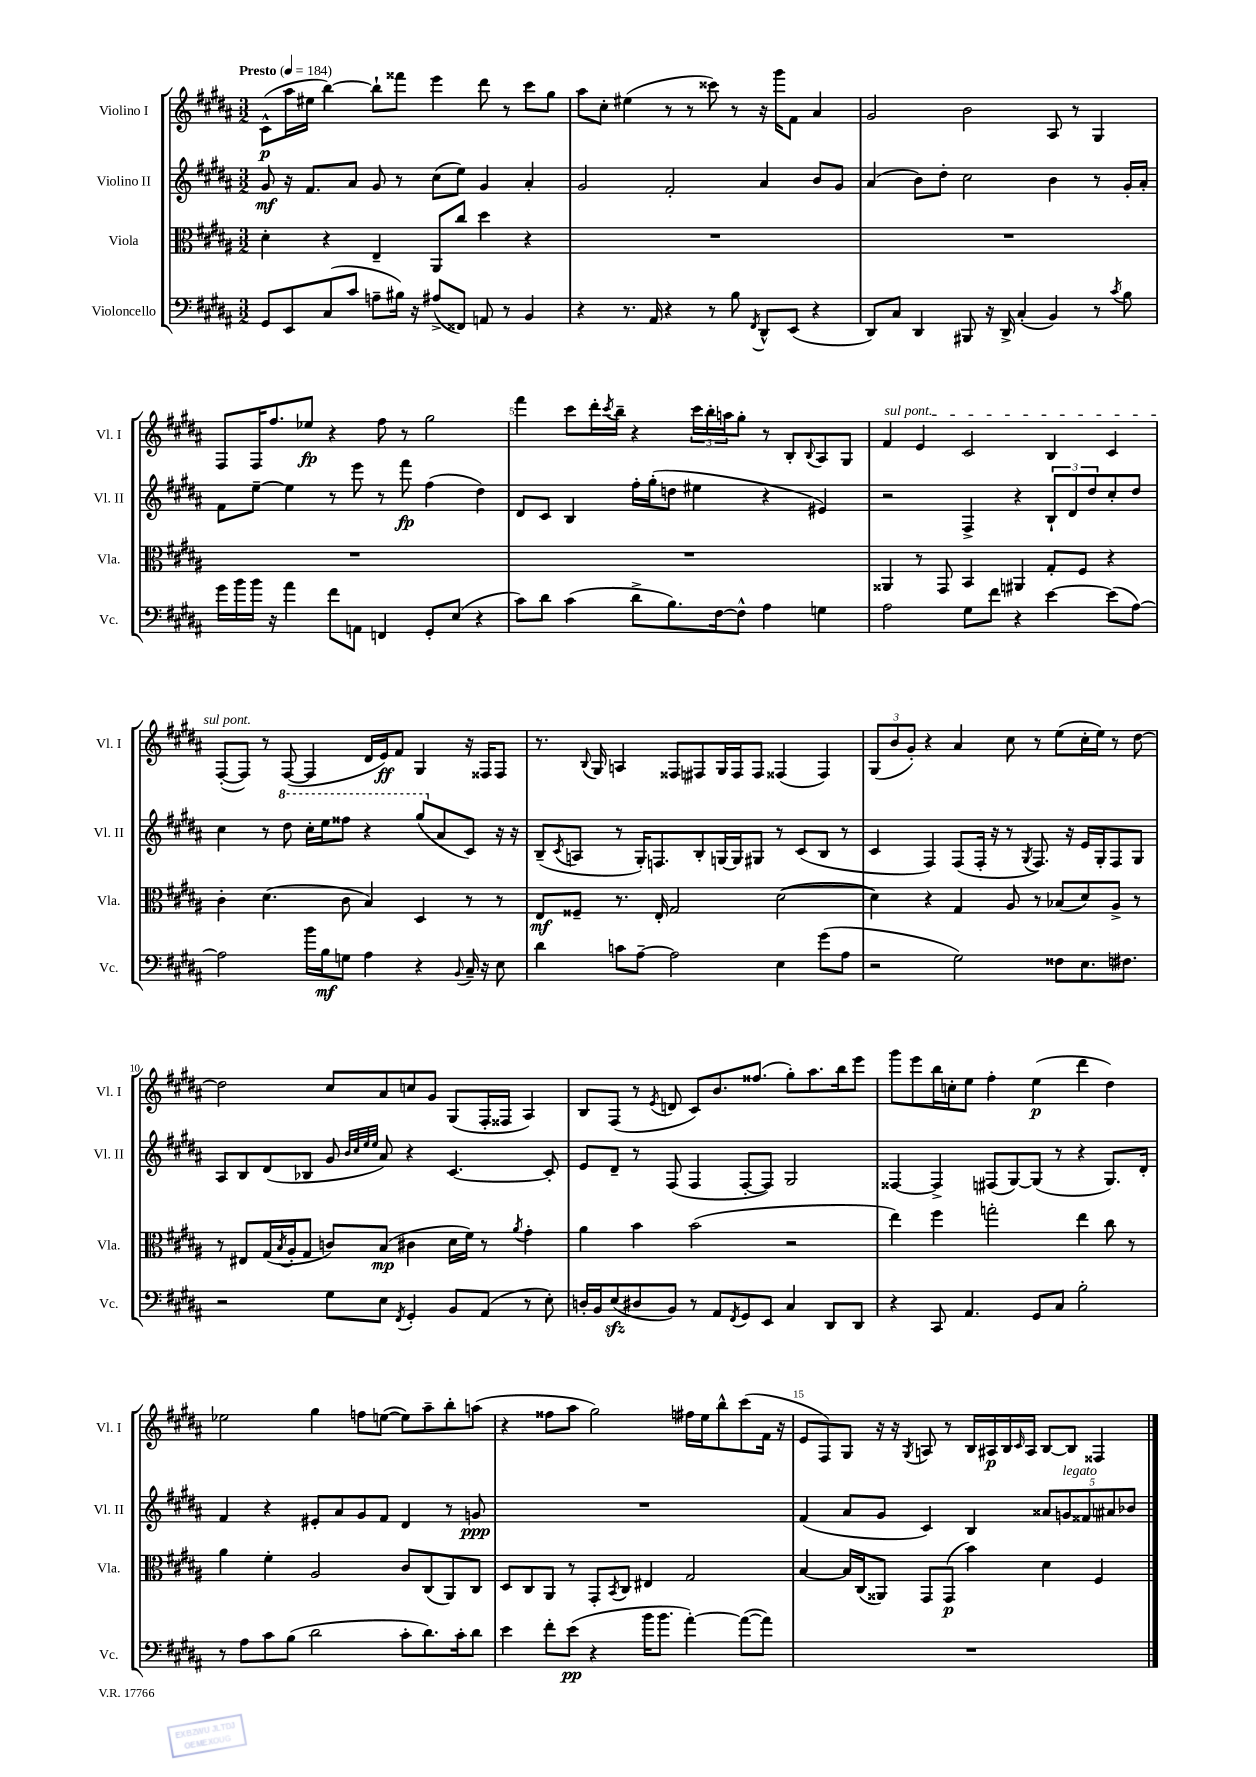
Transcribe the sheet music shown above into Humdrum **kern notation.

**kern	**kern	**kern	**kern
*staff4	*staff3	*staff2	*staff1
*clefF4	*clefC3	*clefG2	*clefG2
*k[f#c#g#d#a#]	*k[f#c#g#d#a#]	*k[f#c#g#d#a#]	*k[f#c#g#d#a#]
*M3/2	*M3/2	*M3/2	*M3/2
*MM184	*MM184	*MM184	*MM184
8GG#	4d#'	8g#	(8c#^^
8EE	.	16r	16aa#
.	.	8.f#	16ee#
(8C#	4r	.	[4bb)
8c#	.	8a#	.
8A~	4E~	8g#	8bb`]
16B#)	.	8r	8fff##
16r	.	.	.
(8A#^	8AA#	(8cc#	4eee
8FF##)	8cc#	8ee)	.
8AA	4dd#	4g#	8ddd#
8r	.	.	8r
4BB	4r	4a#'	8ccc#
.	.	.	8gg#
=	=	=	=
4r	1.r	2g#	8aa#
.	.	.	8cc#'
8.r	.	.	(4ee#
16AA#	.	.	.
4r	.	2f#'	8r
.	.	.	8r
8r	.	.	8ccc##)
8B	.	.	8r
8qFF#	.	.	.
8DD#^^	.	4a#	16r
.	.	.	16ggg#
(8EE	.	.	8f#
4r	.	8b	4a#
.	.	8g#	.
=	=	=	=
8DD#)	1.r	(4a#	2g#
8C#	.	.	.
4DD#	.	8b)	.
.	.	8dd#'	.
8BBB#	.	2cc#	2b
16r	.	.	.
16DD#^	.	.	.
(4C#'	.	.	.
4BB)	.	4b	8A#
.	.	.	8r
8r	.	8r	4G#
8qc#	.	.	.
8B	.	16g#'	.
.	.	16a#'	.
=	=	=	=
16g#	1.r	8f#	8F#
16b	.	.	.
16b	.	[8ee~	16F#
16r	.	.	8.ff#
4a#	.	4ee]	.
.	.	.	8ee-
8f#	.	8r	4r
8AA	.	8eee	.
4FF	.	8r	8ff#
.	.	8fff#	8r
8GG#'	.	(4ff#	2gg#
(8E	.	.	.
4r	.	4dd#)	.
=	=	=	=
8c#)	1.r	8d#	4fff#
8d#	.	8c#	.
(4c#	.	4B	8ccc#
.	.	.	16ddd#'
.	.	.	8qccc#
.	.	.	16bb~
8d#^	.	16ff#'	4r
.	.	(16gg#'	.
8.B)	.	8dd	.
.	.	4ee#	24ccc#
.	.	.	24bb'
[16F#	.	.	.
.	.	.	24aa
8F#^^]	.	.	8gg#'
4A#	.	4r	8r
.	.	.	8B'
.	.	.	8qqB
4G	.	4e#)	8A#
.	.	.	8G#
=	=	=	=
2A#	4AA##	2r	4f#
.	8r	.	4e
.	8GG#	.	.
8G#	4BB	4F#^	2c#
8f#	.	.	.
4r	4AA#	4r	.
[4e	8G#'	12B`	4B
.	.	12d#	.
.	8F#	.	.
.	.	12dd#	.
(8e]	4r	8cc#'	4c#
[8A#)	.	8dd#	.
=	=	=	=
2A#]	4c#'	4cc#	([8F#'
.	.	.	8F#])
.	(4.d#	8r	8r
.	.	8ddd#	([8F#
16b	.	16ccc#'	4F#]
16B	.	16eee	.
8G	8c#	8fff##	.
4A#	4B)	4r	16d#
.	.	.	16e)
.	.	.	8f#
4r	4D#	(8ggg#	4G#
.	.	8a#	.
8qqBB	.	.	.
16C#~	8r	8c#)	16r
16r	.	.	16F##
8E	8r	16r	8F##
.	.	16r	.
=	=	=	=
4d#	8E	(8B~	8.r
.	.	8qc#	.
.	8F##~	8A	.
.	.	.	8qqB
.	.	.	16G#
8c	8.r	8r	4A
[8A#~	.	16G#')	.
.	16E'	8.F	.
2A#]	2G#	.	8F##
.	.	8B'	8F#
.	.	[16G	16G#
.	.	16G]	16F#
.	.	8G#	8F#
4E	([2d#	8r	(4F##
.	.	(8c#	.
(8g#	.	8B	4F##)
8A#	.	8r	.
=	=	=	=
2r	4d#])	4c#	(12G#
.	.	.	12b
.	.	.	12g#')
.	4r	4F#)	4r
2G#)	4G#	(8F#	4a#
.	.	16F#'	.
.	.	16r	.
.	8A#	8r	8cc#
.	.	8qG#	.
.	8r	8.F#)	8r
8F##	(8B-	.	(8ee
.	.	16r	.
8.E	8d#)	16e	16cc#'
.	.	16G#'	16ee)
.	8A#^	8F#	8r
8.F#	.	.	.
.	8r	8G#	[8dd#
=	=	=	=
2r	8r	8A#	2dd#]
.	8E#	8B	.
.	(16G#	(8d#	.
.	8qB	.	.
.	16A#'	.	.
.	8G#	8B-	.
8G#	8c)	8g#	8cc#
.	.	32qqb	.
.	.	32qqcc#	.
.	.	32qqee	.
.	.	32qqee	.
8E	(8B	8a#)	8a#
8qFF#	.	.	.
4GG#'	4c#	4r	8cc
.	.	.	8g#
8BB	16d#	[4.c#	(8G#
.	16f#)	.	.
(8AA#	8r	.	16F#'
.	.	.	16F##
.	8qa#	.	.
8r	4g#'	.	4A#)
8E')	.	8c#']	.
=	=	=	=
16D'	4a#	8e	8B
16BB	.	.	.
(8E	.	8d#~	(8F#
8D#	4b	8r	8r
.	.	.	8qe
8BB)	.	(8F#	8d
8r	(2b	4F#	8c#)
8AA#	.	.	8.b
8qFF#	.	.	.
8GG#	.	[8F#'	.
.	.	.	(8.ff##
8EE	.	8F#])	.
4C#	2r	2G#	8gg#')
.	.	.	8.aa#
8DD#	.	.	.
.	.	.	16bb
8DD#	.	.	8eee
=	=	=	=
4r	4ee)	[4F##	8ggg#
.	.	.	8eee
8CC#	4ff#	4F##^]	16bb
.	.	.	16cc'
4.AA#	.	.	8ee
.	2gg'	(8F#	4ff#'
.	.	[8G#)	.
8GG#	.	(8G#]	(4ee
8C#	.	8r	.
2B'	4ee	4r	4ddd#
.	8cc#	8.G#)	4dd#)
.	8r	.	.
.	.	16d#'	.
=	=	=	=
8r	4a#	4f#	2ee-
8A#	.	.	.
8c#	4f#'	4r	.
(8B	.	.	.
2d#	2A#	8e#'	4gg#
.	.	8a#	.
.	.	8g#	8ff
.	.	8f#	([8ee
8c#'	8c#	4d#	8ee])
8.d#)	(8C#	.	8aa#~
.	8AA#)	8r	8bb'
16c#'	.	.	.
8d#	8C#	8g	(8aa
=	=	=	=
4e	8D#	1.r	4r
.	8C#	.	.
8f#'	8AA#	.	8ff##
(8e	8r	.	8aa#
4r	8GG#'	.	2gg#)
.	8qBB	.	.
.	8C#	.	.
16b	4E#	.	.
8.b	.	.	.
[4a#')	2G#	.	16ff#
.	.	.	16ee
.	.	.	8bb^^
(8a#_	.	.	(8ccc#
8a#])	.	.	16f#
.	.	.	16r
=	=	=	=
1.r	[4B	(4f#	8e
.	.	.	8F#)
.	16B]	8a#	8G#
.	(16C#	.	.
.	8AA##)	8g#	16r
.	.	.	16r
.	.	.	8qG#
.	8GG#	4c#)	8A
.	(8GG#	.	8r
.	4b)	4B	16B
.	.	.	16A#
.	.	.	16B
.	.	.	16qqc#
.	.	.	16A#
.	4d#	10a##	[8B
.	.	10g	.
.	.	.	8B]
.	.	10f##	.
.	4F#	.	4F##
.	.	10a#	.
.	.	10b-	.
==	==	==	==
*-	*-	*-	*-
